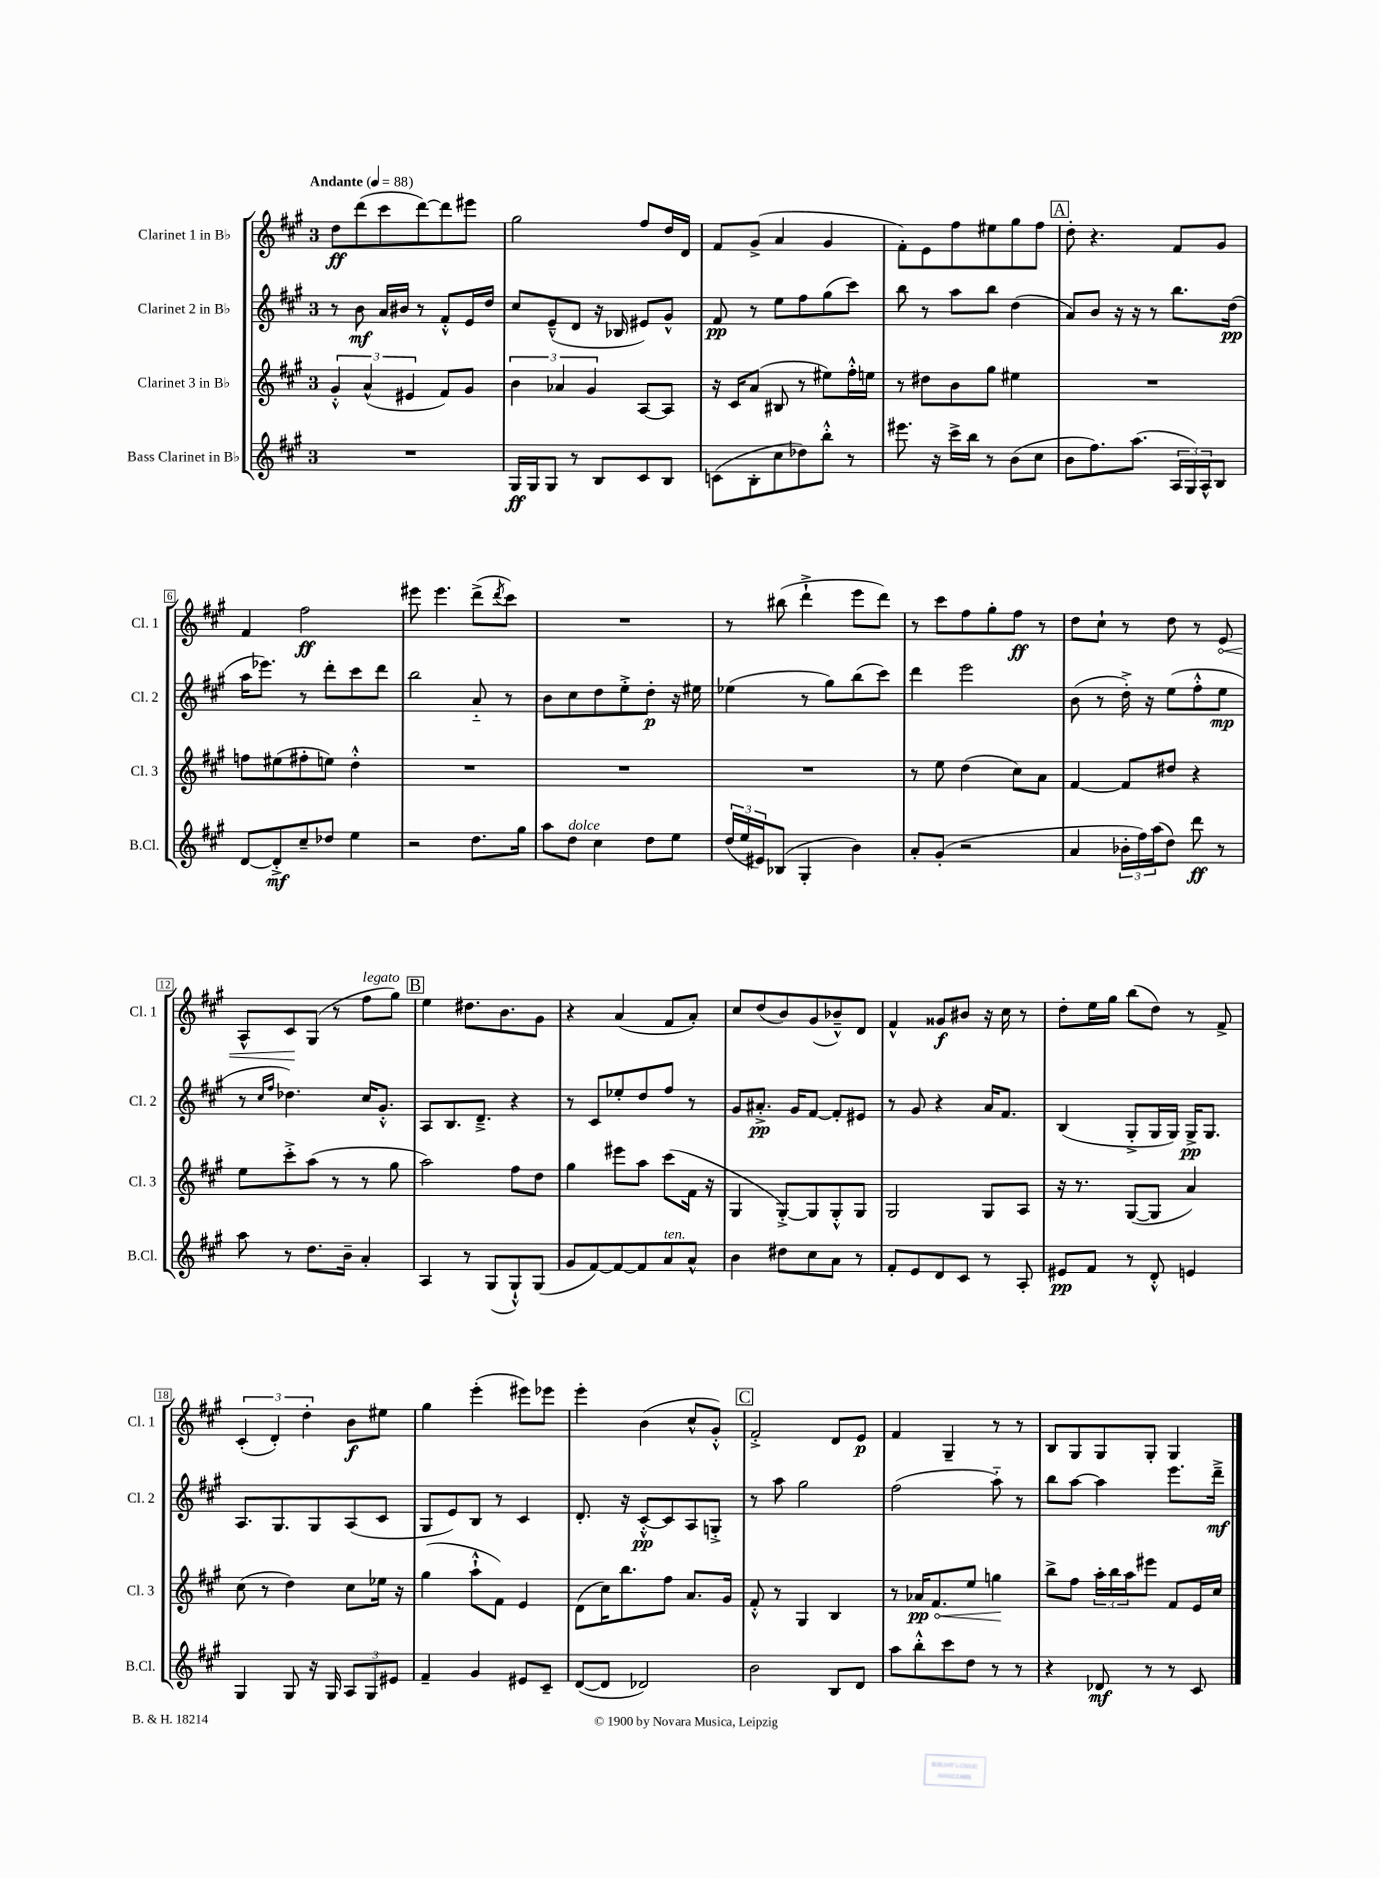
<<
\new StaffGroup <<
\new Staff = "s0" \with { instrumentName = "Clarinet 1 in Bb" shortInstrumentName = "Cl. 1" } {
    \clef treble \key a \major \once \override Staff.TimeSignature.style = #'single-digit \time 3/4 \tempo "Andante" 4 = 88
    d''8\ff d'''8( cis'''8 d'''8~) d'''8 eis'''8 |
    gis''2 fis''8 d''16 d'16 |
    fis'8 gis'8->( a'4 gis'4 |
    fis'8-.) e'8 fis''8 eis''8 gis''8 fis''8 |
    \mark \markup { \box "A" } d''8-. r4. fis'8 gis'8 |
    fis'4 fis''2\ff |
    eis'''8 eis'''4. d'''8->( \acciaccatura { d'''8 } cis'''8) |
    R2. |
    r8 bis''8( d'''4-!-> e'''8 d'''8) |
    r8 cis'''8 fis''8 gis''8-. fis''8\ff r8 |
    d''8 cis''8-! r8 d''8 r8 \once \override Hairpin.circled-tip = ##t e'8\< |
    a8-^ cis'8\! gis8( r8 fis''8^\markup { \italic "legato" } gis''8) |
    \mark \markup { \box "B" } e''4 dis''8. b'8. gis'8 |
    r4 a'4( fis'8 a'8-.) |
    cis''8 d''8( b'8) gis'8( bes'8---^) d'8 |
    fis'4-^ gisis'8\f bis'8 r16 cis''16 r8 |
    d''8-. e''16 gis''16 b''8( d''8) r8 fis'8-> |
    \tuplet 3/2 { cis'4-.( d'4-.) d''4-. } b'8\f eis''8 |
    gis''4 e'''4-.( eis'''8) ees'''8 |
    e'''4-. b'4( cis''8-^ gis'8-.-^) |
    \mark \markup { \box "C" } fis'2-.-> d'8 e'8\p |
    fis'4 gis4-- r8 r8 |
    b8 gis8 gis8 gis8-. gis4 \bar "|." |
}
\new Staff = "s1" \with { instrumentName = "Clarinet 2 in Bb" shortInstrumentName = "Cl. 2" } {
    \clef treble \key a \major \once \override Staff.TimeSignature.style = #'single-digit \time 3/4
    r8 b'8\mf a'16 bis'16 r8 fis'8-.-^ e'16 d''16 |
    cis''8 e'8---^( d'8 r16 bes16 eis'8) gis'8-^ |
    fis'8\pp r8 e''8 fis''8 gis''8( cis'''8) |
    b''8 r8 a''8 b''8 d''4( |
    \mark \markup { \box "A" } a'8) b'8 r16 r16 r8 b''8. d''16\pp( |
    a''16 ees'''8.) r8 d'''8-. cis'''8 d'''8 |
    b''2 a'8-_ r8 |
    b'8 cis''8 d''8 e''8-.-> d''8-.\p r16 eis''16 |
    ees''4( r8 gis''8) b''8( cis'''8) |
    d'''4 e'''2 |
    b'8( r8 d''16-.->) r16 e''8( fis''8-.-^ e''8\mp |
    r8 \grace { cis''16 fis''16 } des''4.) cis''16 gis'8.-.-^ |
    \mark \markup { \box "B" } a8 b8. d'8.---> r4 |
    r8 cis'8 ees''8-. d''8 fis''8 r8 |
    gis'8 ais'8.-.->\pp gis'16 fis'8~ fis'8-. eis'8 |
    r8 gis'8 r4 a'16 fis'8. |
    b4( gis8-.-> gis16 gis16) gis16->\pp gis8. |
    a8. gis8. gis8 a8( cis'8 |
    gis8 e'8) b8 r8 cis'4 |
    d'8.-. r16 cis'8~-.-^\pp cis'8 a8 g8-.-> |
    \mark \markup { \box "C" } r8 a''8 gis''2 |
    fis''2( a''8-_) r8 |
    b''8 a''8~ a''4 e'''8. d'''16--->\mf \bar "|." |
}
\new Staff = "s2" \with { instrumentName = "Clarinet 3 in Bb" shortInstrumentName = "Cl. 3" } {
    \clef treble \key a \major \once \override Staff.TimeSignature.style = #'single-digit \time 3/4
    \tuplet 3/2 { gis'4-.-^ a'4-^( eis'4 } fis'8) gis'8 |
    \tuplet 3/2 { b'4 aes'4 gis'4 } a8~ a8 |
    r16 cis'16 a'8( bis8 r8 eis''8) fis''16-.-^ e''16 |
    r8 dis''8 b'8 gis''8 eis''4 |
    \mark \markup { \box "A" } R2. |
    f''8 eis''8( fis''8-. e''8) d''4-.-^ |
    R2. |
    R2. |
    R2. |
    r8 e''8 d''4( cis''8) a'8 |
    fis'4~ fis'8 dis''8 r4 |
    e''8 cis'''8-.-> a''8( r8 r8 gis''8 |
    \mark \markup { \box "B" } a''2) fis''8 d''8 |
    gis''4 eis'''8 a''8 cis'''8( fis'16 r16 |
    gis4 gis8~-.->) gis8 gis8-.-^ gis8 |
    gis2 gis8 a8 |
    r16 r8. gis8~( gis8 a'4) |
    cis''8( r8 d''4) cis''8 ees''16 r16 |
    gis''4( a''8-!-^ fis'8) e'4 |
    d'8( cis''16) b''8. fis''8 a'8. gis'16 |
    \mark \markup { \box "C" } fis'8-.-^ r8 gis4 b4 |
    r8 \once \override Hairpin.circled-tip = ##t aes'16\pp\< fis'8. e''8 g''4\! |
    b''8-> fis''8 \tuplet 3/2 { a''16-. b''16 a''16 } eis'''8 fis'8 e'16 cis''16 \bar "|." |
}
\new Staff = "s3" \with { instrumentName = "Bass Clarinet in Bb" shortInstrumentName = "B.Cl." } {
    \clef treble \key a \major \once \override Staff.TimeSignature.style = #'single-digit \time 3/4
    R2. |
    gis16\ff gis16 gis8 r8 b8 cis'8 b8 |
    c'8( b8-. cis''8 des''8) b''8-.-^ r8 |
    eis'''8. r16 cis'''16-> b''16 r8 b'8( cis''8 |
    \mark \markup { \box "A" } b'8 fis''8.) a''8.( \tuplet 3/2 { a16 gis16) a16-^ } b8 |
    d'8~ d'8-.->\mf cis''8-- des''8 e''4 |
    r2 d''8. gis''16 |
    a''8 d''8^\markup { \italic "dolce" } cis''4 d''8 e''8 |
    \tuplet 3/2 { d''16( e''16 eis'16) } bes8( gis4-. b'4) |
    a'8-. gis'8-.( r2 |
    a'4 \tuplet 3/2 { bes'16-. fis''16) a''16( } d''8) d'''8\ff r8 |
    a''8 r8 d''8. b'16-- a'4-. |
    \mark \markup { \box "B" } a4 r8 gis8( gis8-!-^) gis8( |
    gis'8 fis'8~) fis'8~ fis'8 a'8^\markup { \italic "ten." } a'8-^ |
    b'4 dis''8 cis''8 a'8 r8 |
    fis'8-. e'8 d'8 cis'8 r8 a8-. |
    eis'8\pp fis'8 r8 d'8-.-^ e'4 |
    gis4 gis8 r16 gis16 \tuplet 3/2 { a8 gis8 eis'8 } |
    fis'4-- gis'4 eis'8 cis'8-- |
    d'8~( d'8 des'2) |
    \mark \markup { \box "C" } b'2 b8 d'8 |
    a''8 b''8-.-^ cis'''8 d''8 r8 r8 |
    r4 des'8\mf r8 r8 cis'8 \bar "|." |
}
>>
>>
\layout { \context { \Score \override BarNumber.stencil = #(make-stencil-boxer 0.1 0.3 ly:text-interface::print) } }
